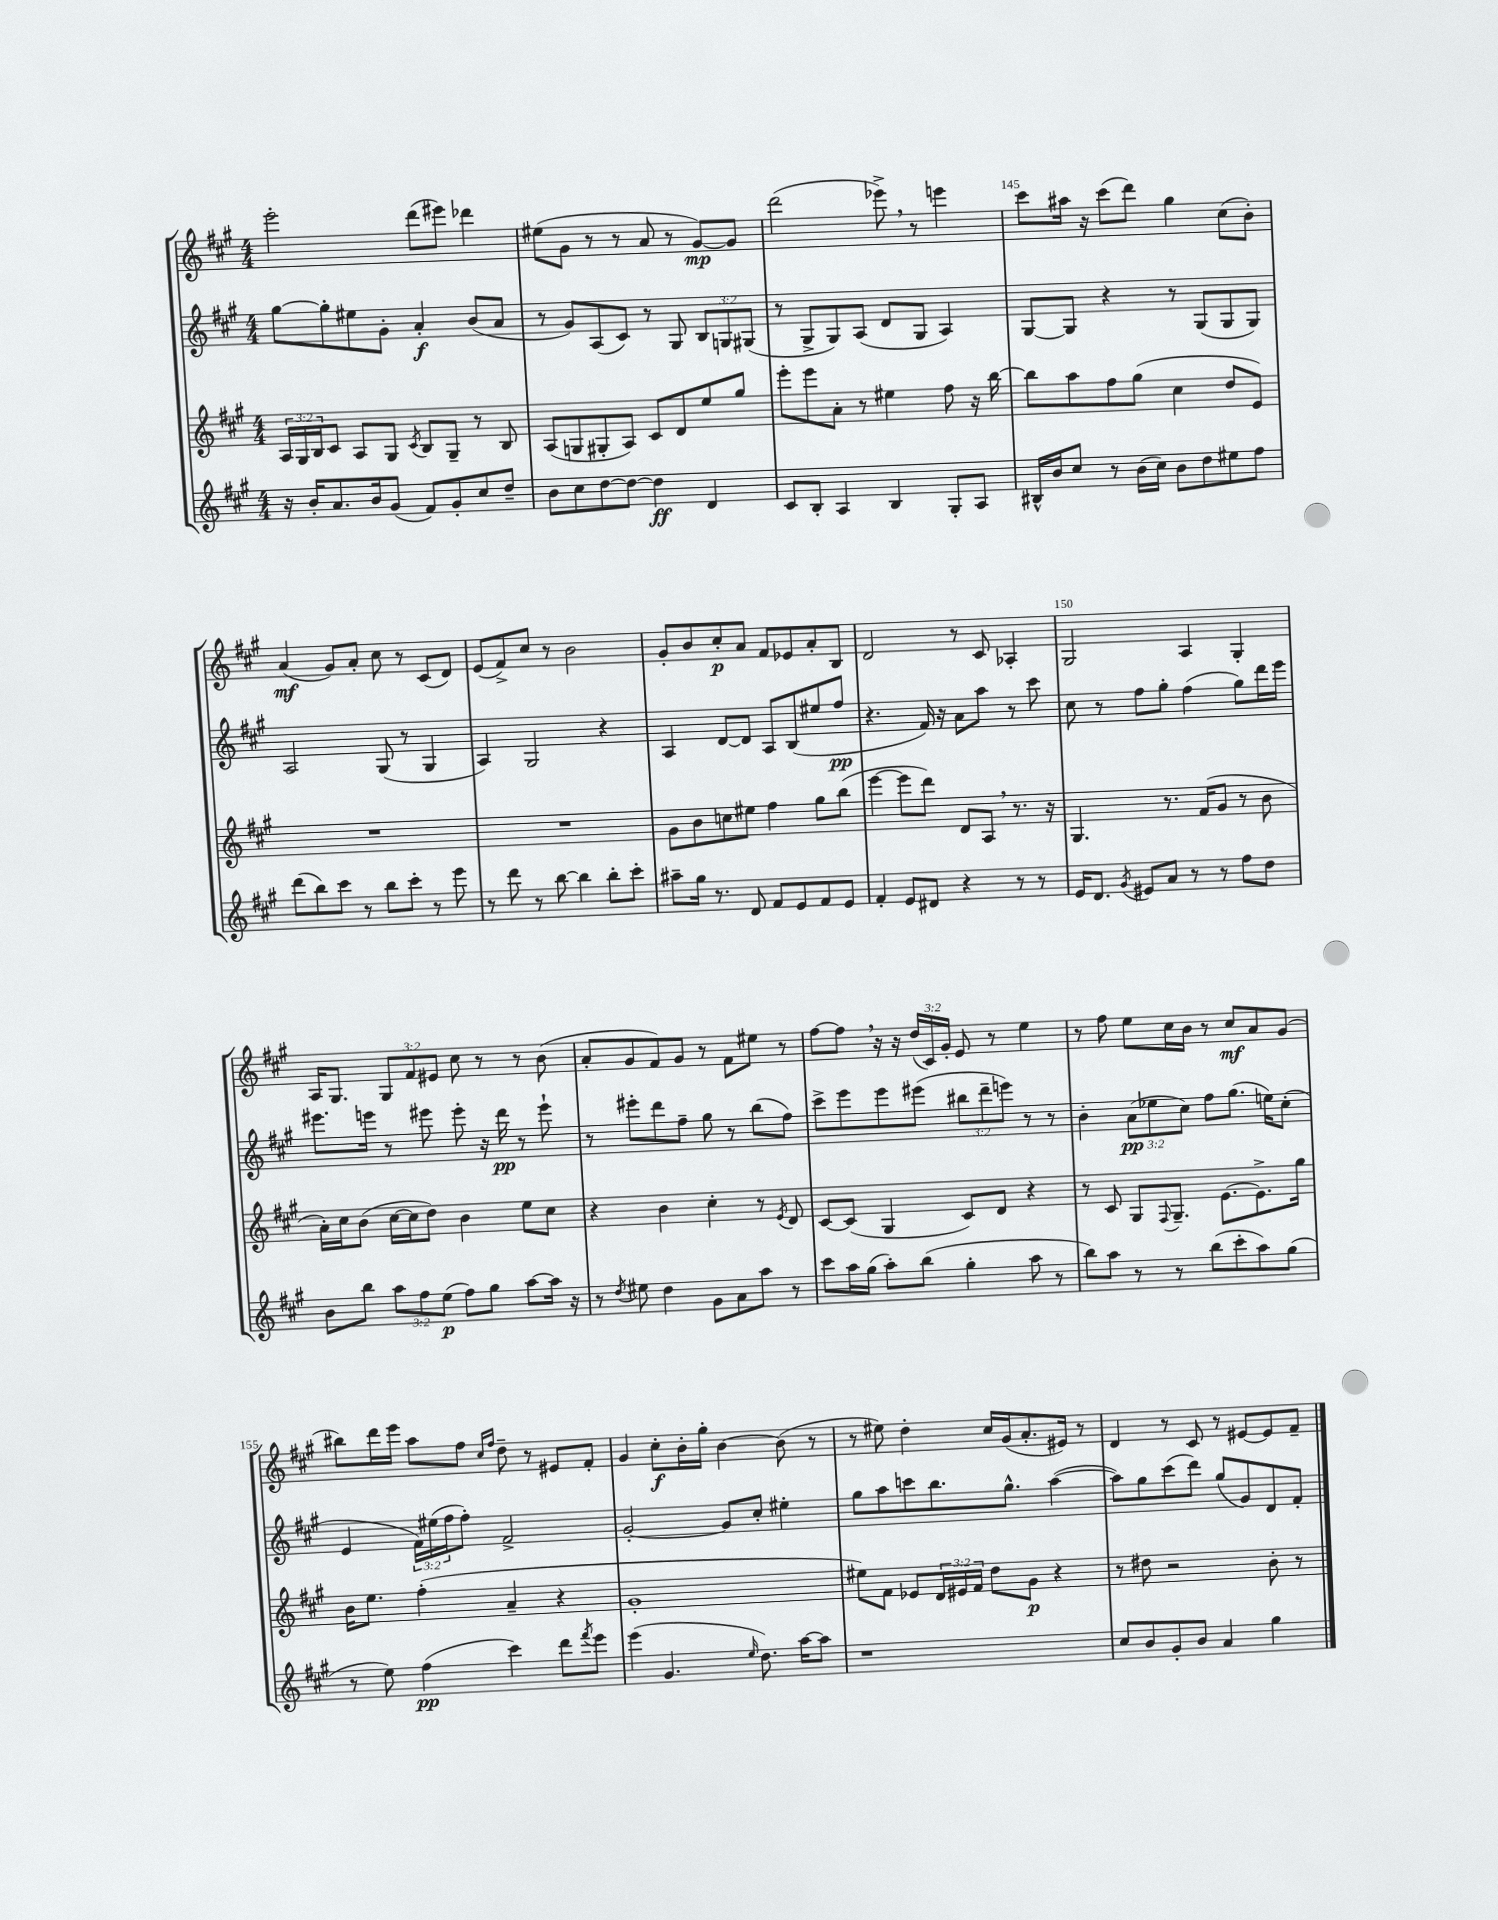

**kern	**dynam	**kern	**dynam	**kern	**dynam	**kern	**dynam
*part4	*part4	*part3	*part3	*part2	*part2	*part1	*part1
*staff4	*staff4	*staff3	*staff3	*staff2	*staff2	*staff1	*staff1
*clefG2	*	*clefG2	*	*clefG2	*	*clefG2	*
*k[f#c#g#]	*	*k[f#c#g#]	*	*k[f#c#g#]	*	*k[f#c#g#]	*
*M4/4	*	*M4/4	*	*M4/4	*	*M4/4	*
=142	=142	=142	=142	=142	=142	=142	=142
16r	.	24A/LL	.	[8gg#\L	.	2eee'\	.
.	.	24G#/	.	.	.	.	.
16b'/KL	.	.	.	.	.	.	.
.	.	24B/J	.	.	.	.	.
8.a/	.	8c#/J	.	8gg#'\]	.	.	.
.	.	8A/L	.	8ee#X\	.	.	.
16b/k	.	.	.	.	.	.	.
(8g#/J	.	8G#/J	.	8g#'\J	.	.	.
.	.	8qc#/	.	.	.	.	.
8f#/L)	.	8B/L	.	4a'/	f	(8ddd\L	.
8g#'/	.	8G#~/J	.	.	.	8eee#X\J)	.
8cc#/	.	8r	.	(8b/L	.	4ddd-X\	.
8dd~/J	.	8B/	.	8a/J	.	.	.
=143	=143	=143	=143	=143	=143	=143	=143
8b\L	.	(8A/L	.	8r	.	(8ee#X\L	.
8cc#\	.	8Gn/	.	8g#/L)	.	8g#\J	.
[8dd\	.	8G#X'/	.	(8A/	.	8r	.
8dd\J_	.	8A/J)	.	8c#/J)	.	8r	.
4dd\]	ff	8c#/L	.	8r	.	8a/	.
.	.	8d/	.	8G#/	.	8r	.
4d/	.	8ee/	.	12B/L	.	[8g#/L)	mp
.	.	.	.	12Gn/	.	.	.
.	.	8gg#/J	.	.	.	8g#/J]	.
.	.	.	.	(12G#X/J	.	.	.
=144	=144	=144	=144	=144	=144	=144	=144
8c#/L	.	8eee'\L	.	8r	.	(2ddd\	.
8B'/J	.	8eee\	.	8G#^/L	.	.	.
4A/	.	8a'\J	.	8G#/)	.	.	.
.	.	8r	.	(8A/J	.	.	.
4B/	.	4ee#X\	.	8d/L	.	8eee-X^,\)	.
.	.	.	.	8G#/J	.	8r	.
8G#'/L	.	8ff#\	.	4A/)	.	4eeen\	.
8A/J	.	16r	.	.	.	.	.
.	.	[16bb\	.	.	.	.	.
=145	=145	=145	=145	=145	=145	=145	=145
16B#X^^/LL	.	8bb\L]	.	[8G#/L	.	8ccc#\L	.
16b/J	.	.	.	.	.	.	.
8cc#/J	.	8aa\	.	8G#/J]	.	16aa#X\Jk	.
.	.	.	.	.	.	16r	.
8r	.	8ff#\	.	4r	.	(8ccc#\L	.
(16b\LL	.	(8gg#\J	.	.	.	8ddd\J)	.
16cc#\JJ)	.	.	.	.	.	.	.
8b\L	.	4cc#\	.	8r	.	4gg#\	.
8dd\	.	.	.	(8G#/L	.	.	.
8ee#X\	.	8dd/L	.	8G#/	.	(8cc#\L	.
8ff#\J	.	8e/J)	.	8G#/J)	.	8b'\J)	.
!!LO:LB:g=z
=146	=146	=146	=146	=146	=146	=146	=146
(8ddd\L	.	1r	.	2A/	.	(4a/	mf
8bb\)	.	.	.	.	.	.	.
8ccc#\J	.	.	.	.	.	8g#/L)	.
8r	.	.	.	.	.	8a'/J	.
8bb\L	.	.	.	(8G#/	.	8cc#\	.
8ccc#'\J	.	.	.	8r	.	8r	.
8r	.	.	.	4G#/	.	(8c#/L	.
8eee\	.	.	.	.	.	8d/J)	.
=147	=147	=147	=147	=147	=147	=147	=147
8r	.	1r	.	4A/)	.	(8e/L	.
8ddd\	.	.	.	.	.	8f#^/)	.
8r	.	.	.	2G#/	.	8cc#/J	.
[8bb\	.	.	.	.	.	8r	.
4bb\]	.	.	.	.	.	2b\	.
8bb'\L	.	.	.	4r	.	.	.
8ccc#'\J	.	.	.	.	.	.	.
=148	=148	=148	=148	=148	=148	=148	=148
8aa#X~\L	.	8g#\L	.	4A/	.	8g#'/L	.
16gg#\Jk	.	8b\	.	.	.	8b/	.
8.r	.	.	.	.	.	.	.
.	.	8ccn\	.	[8d/L	.	8cc#'/	p
8d/	.	8ee#X\J	.	8d/J]	.	8a/J	.
8f#/L	.	4ff#\	.	8A/L	.	8f#/L	.
8e/	.	.	.	(8B/	.	8e-X/	.
8f#/	.	8gg#\L	.	8ee#X/	.	8a'/	.
8e/J	.	(8bb\J	.	8ff#/J	pp	8B/J	.
=149	=149	=149	=149	=149	=149	=149	=149
4f#'/	.	[4eee\	.	4.r	.	2d/	.
8e/L	.	8eee\L]	.	.	.	.	.
8d#X/J	.	8ddd\J)	.	16f#/)	.	.	.
.	.	.	.	16r	.	.	.
4r	.	8d/L	.	8a\L	.	8r	.
.	.	8A,/J	.	8aa\J	.	8c#/	.
8r	.	8.r	.	8r	.	4A-X'/	.
8r	.	.	.	8ccc#\	.	.	.
.	.	16r	.	.	.	.	.
=150	=150	=150	=150	=150	=150	=150	=150
16e/KL	.	4.G#/	.	8cc#\	.	2G#/	.
8.d/J	.	.	.	.	.	.	.
.	.	.	.	8r	.	.	.
8qg#/	.	.	.	.	.	.	.
8e#X/L	.	.	.	8ff#\L	.	.	.
8a/J	.	8.r	.	8gg#'\J	.	.	.
8r	.	.	.	(4ff#\	.	4A/	.
.	.	(16f#/KL	.	.	.	.	.
8r	.	8g#/J	.	.	.	.	.
8ff#\L	.	8r	.	8gg#\L)	.	4G#'/	.
8dd\J	.	8b\	.	16ddd\L	.	.	.
.	.	.	.	16eee\JJ	.	.	.
!!LO:LB:g=z
=151	=151	=151	=151	=151	=151	=151	=151
8b\L	.	16a'\LL)	.	8.eee#X\L	.	16A/KL	.
.	.	16cc#\J	.	.	.	8.G#/J	.
8bb\J	.	(8b\J	.	.	.	.	.
.	.	.	.	16eeen\Jk	.	.	.
12aa\L	.	[16cc#\LL	.	8r	.	12G#/L	.
.	.	16cc#\J]	.	.	.	.	.
12ff#\	.	.	.	.	.	12f#/	.
.	.	8dd\J)	.	8eee#X\	.	.	.
(12ee\J	p	.	.	.	.	12e#X/J	.
8ff#\L)	.	4b\	.	8eee#'\	.	8cc#\	.
8gg#\J	.	.	.	16r	.	8r	.
.	.	.	.	16ddd\	pp	.	.
[8aa\L	.	8ee\L	.	8r	.	8r	.
16aa\Jk]	.	8cc#\J	.	8eee#`\	.	(8b\	.
16r	.	.	.	.	.	.	.
=152	=152	=152	=152	=152	=152	=152	=152
8r	.	4r	.	8r	.	8a'/L	.
8qdd/	.	.	.	.	.	.	.
8ee#X\	.	.	.	8eee#X'\L	.	8g#/	.
4dd\	.	4b\	.	8ddd\	.	8f#/)	.
.	.	.	.	8ff#~\J	.	8g#/J	.
8g#\L	.	4cc#'\	.	8gg#\	.	8r	.
8a\	.	.	.	8r	.	8f#\L	.
8aa\J	.	8r	.	(8bb\L	.	8ee#X\J	.
.	.	8qe/	.	.	.	.	.
8r	.	8d/	.	8ff#\J)	.	8r	.
=153	=153	=153	=153	=153	=153	=153	=153
8ccc#\L	.	[8c#/L	.	8ccc#^\L	.	[8ff#\L	.
16aa\L	.	(8c#/J]	.	8eee\	.	8ff#,\J]	.
(16gg#\JJ	.	.	.	.	.	.	.
8aa'\L)	.	4G#/	.	8eee\	.	16r	.
.	.	.	.	.	.	16r	.
(8bb\J	.	.	.	(8eee#X\J	.	(24dd/LL	.
.	.	.	.	.	.	24c#/)	.
.	.	.	.	.	.	24g#'/JJ	.
4gg#'\	.	8c#/L)	.	12bb#X\L	.	8e/	.
.	.	.	.	12ddd~\	.	.	.
.	.	8d/J	.	.	.	8r	.
.	.	.	.	12eeen\J)	.	.	.
8aa\	.	4r	.	8r	.	4ee\	.
8r	.	.	.	8r	.	.	.
=154	=154	=154	=154	=154	=154	=154	=154
8bb\L)	.	8r	.	4b'\	.	8r	.
8aa\J	.	8c#/	.	.	.	8ff#\	.
8r	.	8G#/L	.	(12a\L	pp	8ee\L	.
.	.	.	.	12ee-X\	.	.	.
.	.	8qqF#/	.	.	.	.	.
8r	.	8.G#~/J	.	.	.	16cc#\L	.
.	.	.	.	12cc#\J)	.	.	.
.	.	.	.	.	.	16b\JJ	.
(8bb\L	.	.	.	8ff#\L	.	8r	.
.	.	[8.e\L	.	.	.	.	.
8ccc#'\	.	.	.	(8.gg#\J	.	8cc#/L	mf
8aa\)	.	8.e^\]	.	.	.	8a/	.
.	.	.	.	16een\KL)	.	.	.
(8gg#\J	.	.	.	(8cc#'\J	.	(8g#/J	.
.	.	16gg#\Jk	.	.	.	.	.
!!LO:LB:g=z
=155	=155	=155	=155	=155	=155	=155	=155
8r	.	16b\KL	.	4e/	.	8bb#X\L)	.
.	.	8.ee\J	.	.	.	.	.
8ee\)	.	.	.	.	.	16ddd\L	.
.	.	.	.	.	.	16eee\JJ	.
(4ff#\	pp	(4ff#'\	.	24f#\LL)	.	8aa\L	.
.	.	.	.	(24ee#X\	.	.	.
.	.	.	.	24ff#\J	.	.	.
.	.	.	.	8ff#'\J)	.	8ff#\J	.
.	.	.	.	.	.	16qqcc#/LL	.
.	.	.	.	.	.	16qqff#/JJ	.
4ccc#\)	.	4a~/	.	2f#^/	.	8dd~\	.
.	.	.	.	.	.	8r	.
8ddd\L	.	4r	.	.	.	8e#X/L	.
8qfff#/	.	.	.	.	.	.	.
8eee\J	.	.	.	.	.	8f#'/J	.
=156	=156	=156	=156	=156	=156	=156	=156
(4eee\	.	1g#'	.	[2g#'/	.	4g#/	.
4.g#/	.	.	.	.	.	8cc#'\L	f
.	.	.	.	.	.	16b'\L	.
.	.	.	.	.	.	16gg#'\JJ	.
.	.	.	.	8g#/L]	.	[4b\	.
16qqee/	.	.	.	.	.	.	.
8.dd\)	.	.	.	8cc#'/J	.	.	.
.	.	.	.	4ee#X'\	.	(8b\]	.
[16aa\KL	.	.	.	.	.	.	.
8aa\J]	.	.	.	.	.	8r	.
=157	=157	=157	=157	=157	=157	=157	=157
1r	.	8ee#X\L)	.	8gg#\L	.	8r	.
.	.	8f#\J	.	8aa\	.	8ee#X\)	.
.	.	8e-X/L	.	8cccn\	.	4dd'\	.
.	.	24d/L	.	8.bb\	.	.	.
.	.	24e#X/	.	.	.	.	.
.	.	24f#/JJ	.	.	.	.	.
.	.	8dd\L	.	.	.	16cc#/LL	.
.	.	.	.	8.gg#^^\J	.	(16g#/J	.
.	.	8g#\J	p	.	.	8.a'/	.
.	.	4r	.	([4aa\	.	.	.
.	.	.	.	.	.	16e#X/Jk)	.
.	.	.	.	.	.	8r	.
=158	=158	=158	=158	=158	=158	=158	=158
8cc#/L	.	8r	.	8aa\L])	.	4d/	.
8b/	.	8dd#X\	.	8gg#\	.	.	.
8g#'/	.	2r	.	(8ccc#\	.	8r	.
8b/J	.	.	.	8ddd\J)	.	8c#/	.
4a/	.	.	.	(8gg#/L	.	8r	.
.	.	.	.	8g#/)	.	[8e#X/L	.
4gg#\	.	8b'\	.	8d/	.	8e#/]	.
.	.	8r	.	8f#'/J	.	8f#~/J	.
==	==	==	==	==	==	==	==
*-	*-	*-	*-	*-	*-	*-	*-
